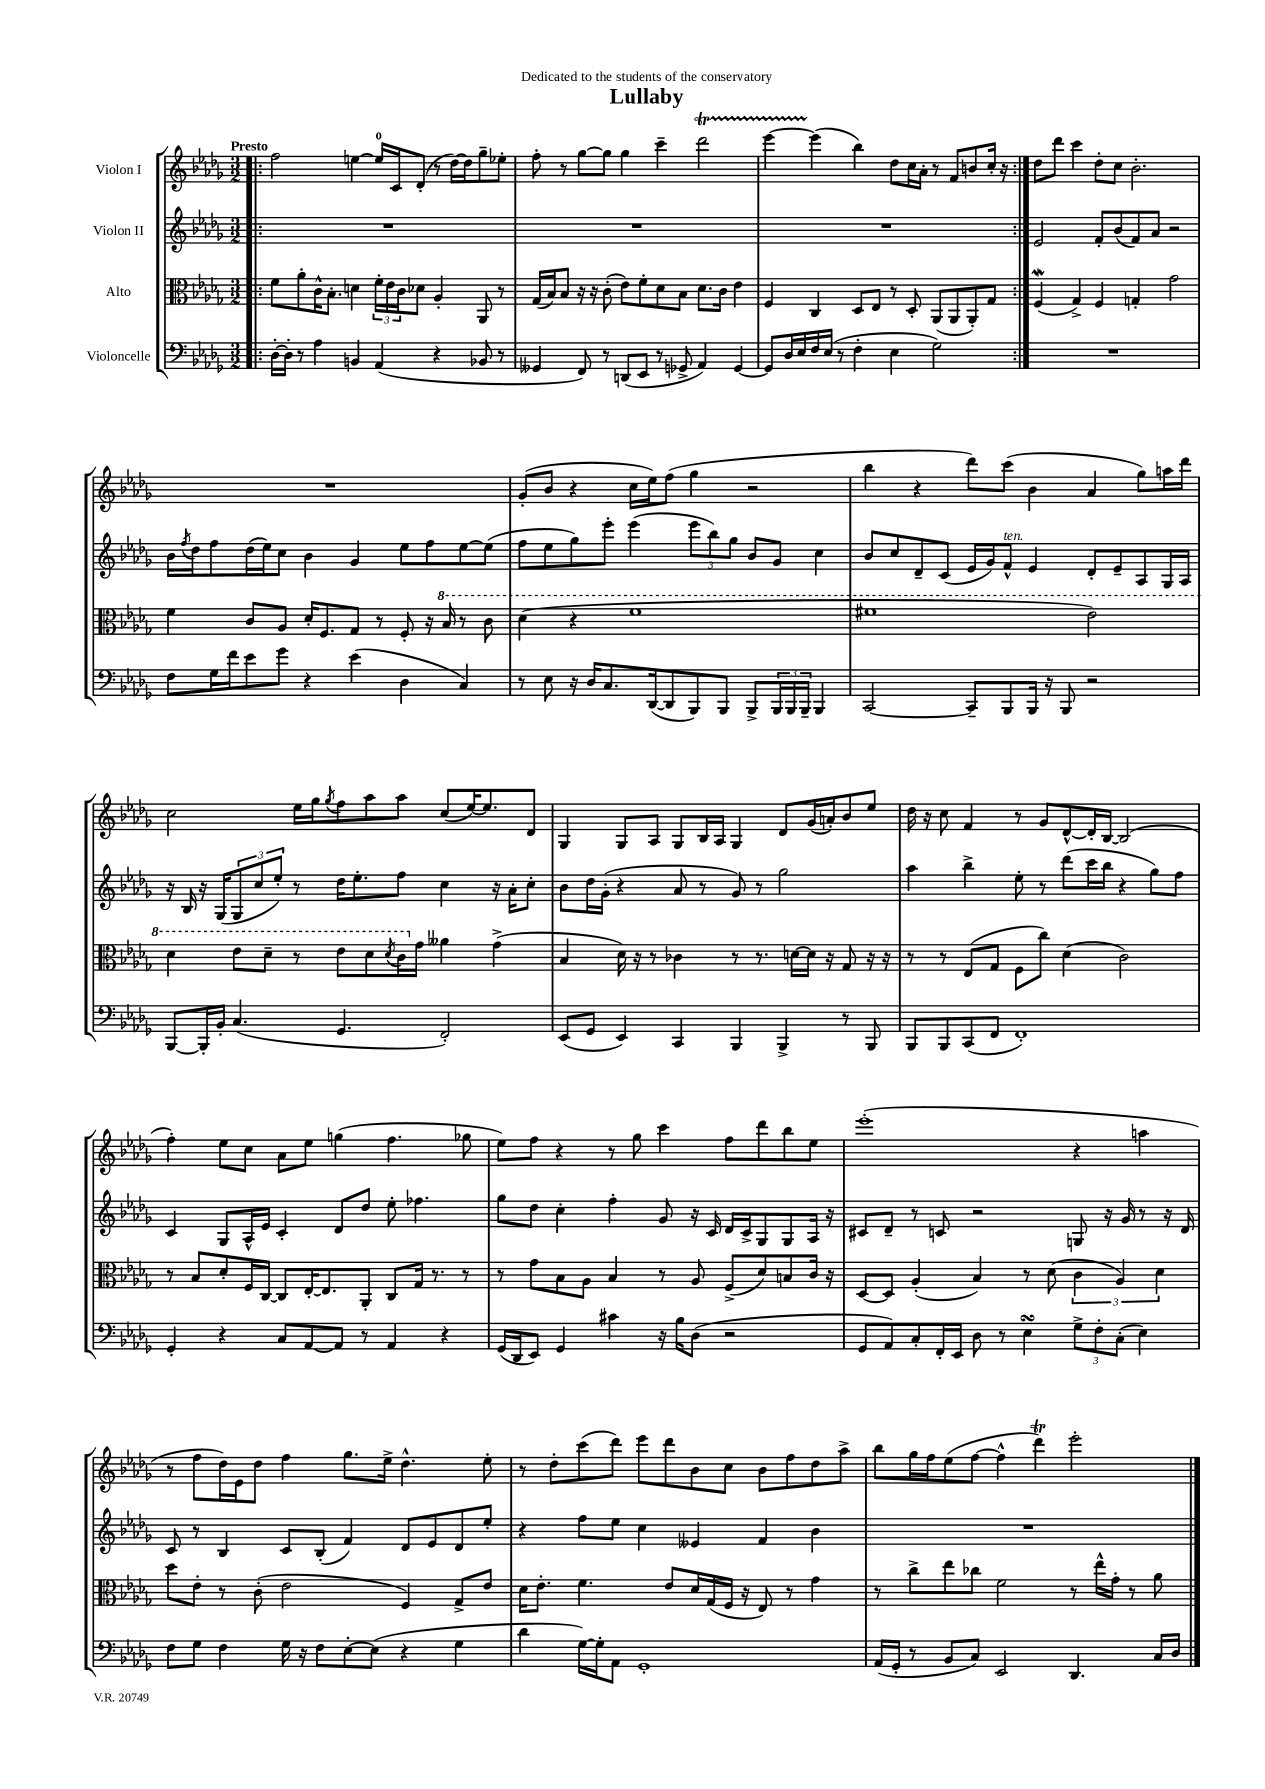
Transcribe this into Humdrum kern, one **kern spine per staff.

**kern	**kern	**kern	**kern
*part4	*part3	*part2	*part1
*staff4	*staff3	*staff2	*staff1
*I"Violoncelle	*I"Alto	*I"Violon II	*I"Violon I
*clefF4	*clefC3	*clefG2	*clefG2
*k[b-e-a-d-g-]	*k[b-e-a-d-g-]	*k[b-e-a-d-g-]	*k[b-e-a-d-g-]
*M3/2	*M3/2	*M3/2	*M3/2
=1!|:	=1!|:	=1!|:	=1!|:
!	!	!	!LO:TX:a:B:t=Presto
[16D-'\LL	8f\L	1.r	2ff\
16D-'\JJ]	.	.	.
8r	8a-'\	.	.
4A-\	16c^^\K	.	.
.	8.B-'\J	.	.
4BBn/	4dn\	.	[4een\
(4AA-/	24f'\LL	.	16ee/LL]
.	24e-\	.	.
.	.	.	16c/J
.	24c\J	.	.
.	8d-X\J	.	(8d-'/J
4r	4A-'/	.	8r
.	.	.	[16dd-\LL)
.	.	.	16dd-\J]
8BB-X/	8AA-/	.	8gg-~\
8r	8r	.	8ee-X'\J
=2	=2	=2	=2
4GG--X/	(16G-/LL	1.r	8ff'\
.	16B-/J)	.	.
.	8B-/J	.	8r
8FF/)	16r	.	[8gg-\L
.	16r	.	.
8r	(8c'\	.	8gg-\J]
(8DDn/L	8e-\L)	.	4gg-\
8EE-/J	8f'\	.	.
8r	8d-\	.	4ccc~\
8GG-X^/	8B-\J	.	.
4AA-/)	8.d-\L	.	2ddd-T\
.	16c\Jk	.	.
[4GG-/	4e-\	.	.
=3	=3	=3	=3
8GG-/L]	4F/	1.r	[4eee-TTT\
16D-/L	.	.	.
16E-/	.	.	.
16F/	4C/	.	(4eee-\]
(16E-/JJ	.	.	.
8r	.	.	.
4F'\	8D-/L	.	4bb-\)
.	8E-/J	.	.
4E-\	8r	.	8dd-\L
.	8D-'/	.	16cc\L
.	.	.	16a-'\JJ
2G-\)	(8AA-/L	.	8r
.	8AA-/	.	8f/L
.	8AA-'/)	.	8bn/
.	8G-/J	.	16cc'/Jk
.	.	.	16r
=4:|!	=4:|!	=4:|!	=4:|!
1.r	(4FW/	2e-/	8dd-\L
.	.	.	8ddd-\J
.	4G-^/)	.	4ccc\
.	4F/	8f'/L	8dd-'\L
.	.	(8b-/	8cc\J
.	4Gn'/	8f/)	2.b-'\
.	.	8a-/J	.
.	2g-\	2r	.
!!LO:LB:g=z
=5	=5	=5	=5
8F\L	4f\	16b-\LL	1.r
.	.	8qff/	.
.	.	16dd-\J	.
16G-\L	.	8ff\	.
16f\J	.	.	.
8e-\	8c/L	(16dd-\L	.
.	.	16ee-\J)	.
8g-\J	8A-/J	8cc\J	.
4r	16d-'/KL	4b-\	.
.	8.F/	.	.
(4e-\	8G-/J	4g-/	.
.	8r	.	.
4D-\	8F'/	8ee-\L	.
.	16r	8ff\	.
*	*8va	*	*
.	16b-/	.	.
4C/)	8r	[8ee-\	.
.	8cc\	(8ee-\J]	.
=6	=6	=6	=6
8r	(4dd-\	8ff\L	(8g-'/L
8E-\	.	8ee-\	8b-/J
16r	4r	8gg-\)	4r
16D-/KL	.	.	.
8.C/	.	8eee-'\J	.
.	1ff	(4eee-\	16cc\LL
([16DD-/k	.	.	16ee-\J)
8DD-/]	.	.	(8ff\J
8BBB-/)	.	12eee-\L	4gg-\
.	.	12bb-\)	.
8BBB-/J	.	.	.
.	.	12gg-\J	.
8BBB-^/L	.	8b-/L	2r
24BBB-/L	.	8g-/J	.
24BBB-/	.	.	.
24BBB-~/JJ	.	.	.
4BBB-/	.	4cc\	.
=7	=7	=7	=7
[2CC/	1ff#X	8b-/L	4bb-\
.	.	8cc/	.
.	.	8d-~/	4r
.	.	(8c/J	.
8CC~/L]	.	16e-/LL	8ddd-\L)
.	.	16g-/J)	.
!	!	!LO:TX:a:i:t=ten.	!
8BBB-/	.	8f^^/J	(8ccc\J
16BBB-/Jk	.	4e-/	4b-\
16r	.	.	.
8BBB-/	.	.	.
2r	2ee-\)	8d-'/L	4a-/
.	.	8e-~/	.
.	.	8A-/	8gg-\L)
.	.	16G-/L	16aan\L
.	.	16A-/JJ	16ddd-\JJ
!!LO:LB:g=z
=8	=8	=8	=8
[8BBB-/L	4dd-\	16r	2cc\
.	.	16B-/	.
16BBB-'/L]	.	16r	.
16BB-'/JJ	.	(16G-/KL	.
(4.C/	8ee-\L	12G-/	.
.	.	12cc/	.
.	8dd-~\J	.	.
.	.	12ee-'/J)	.
.	8r	8r	16ee-\LL
.	.	.	16gg-\J
.	.	.	8qgg-/
4.GG-/	8ee-\L	16dd-\KL	8ff\
.	.	8.ee-'\	.
.	8dd-\	.	8aa-\
.	8qdd-/	.	.
.	16cc\L	8ff\J	8aa-\J
*	*X8va	*	*
.	16g-\JJ	.	.
2FF'/)	4a--X\	4cc\	(8cc/L
.	.	.	[16ee-/K)
.	.	.	8.ee-/]
.	(4g-^\	16r	.
.	.	16a-'\KL	.
.	.	8cc'\J	8d-/J
=9	=9	=9	=9
(8EE-/L	4B-/	8b-\L	4G-/
8GG-/J	.	16dd-\L	.
.	.	(16g-'\JJ	.
4EE-/)	16d-\)	4r	8G-/L
.	16r	.	.
.	8r	.	8A-/J
4CC/	4c-X\	8a-/	8G-/L
.	.	8r	16B-/L
.	.	.	16A-/JJ
4BBB-/	8r	8g-/)	4G-/
.	8.r	8r	.
4BBB-^/	.	2gg-\	8d-/L
.	[16dn\LL	.	.
.	16d\JJ]	.	(16g-/L
.	16r	.	16an'/J)
8r	8G-/	.	8b-/
8BBB-/	16r	.	8ee-/J
.	16r	.	.
=10	=10	=10	=10
8BBB-/L	8r	4aa-\	16dd-\
.	.	.	16r
8BBB-/	8r	.	8cc\
(8CC/	(8E-/L	4bb-^\	4f/
8FF/J	8G-/J	.	.
1FF')	8F\L	8ee-'\	8r
.	8cc\J)	8r	8g-/L
.	(4d-\	(8ddd-\L	[8d-^^/
.	.	16ccc\L	16d-'/L]
.	.	16bb-\JJ	[16B-/JJ
.	2c\)	4r	(2B-/]
.	.	8gg-\L)	.
.	.	8ff\J	.
!!LO:LB:g=z
=11	=11	=11	=11
4GG-'/	8r	4c/	4ff'\)
.	8B-/L	.	.
4r	8d-'/	8G-/L	8ee-\L
.	16F/L	16A-^^/L	8cc\J
.	[16C/JJ	16e-/JJ	.
8C/L	8C/L]	4c'/	8a-\L
[8AA-/	[16E-'/K	.	8ee-\J
.	8.E-/]	.	.
8AA-/J]	.	8d-/L	(4ggn\
8r	8AA-'/J	8dd-/J	.
4AA-/	8C/L	8ee-'\	4.ff\
.	16G-/Jk	4.ff-X\	.
.	8.r	.	.
4r	.	.	.
.	8r	.	8gg-X\
=12	=12	=12	=12
(16GG-/LL	8r	8gg-\L	8ee-\L)
16DD-/J	.	.	.
8EE-/J)	8g-\L	8dd-\J	8ff\J
4GG-/	8B-\	4cc'\	4r
.	8A-\J	.	.
4c#X\	4B-/	4ff'\	8r
.	.	.	8gg-\
16r	8r	8g-/	4ccc\
16B-\KL	.	.	.
(8D-\J	8A-/	16r	.
.	.	16c/	.
2r	(8F^/L	16d-/LL	8ff\L
.	.	16c^/J	.
.	8d-/)	8G-/	8ddd-\
.	8Bn/	8G-/	8bb-\
.	16c/Jk	16A-/Jk	8ee-\J
.	16r	16r	.
=13	=13	=13	=13
8GG-/L	[8D-/L	8c#X/L	(1eee-'
8AA-/)	8D-/J]	8d-~/J	.
8C'/	(4A-'/	8r	.
16FF'/L	.	8cn/	.
16EE-/JJ	.	.	.
8D-\	4B-/)	2r	.
8r	.	.	.
4E-sSSS\	8r	.	.
.	(8d-\	.	.
12G-^\L	6c\	8Gn/	4r
12F'\	.	.	.
.	.	16r	.
(12C'\J	6A-/)	.	.
.	.	16g-/	.
4E-\)	.	8r	4aan\
.	6d-\	.	.
.	.	16r	.
.	.	16d-/	.
!!LO:LB:g=z
=14	=14	=14	=14
8F\L	8dd-\L	8c/	8r
8G-\J	8e-'\J	8r	8ff\L
4F\	8r	4B-/	16dd-\L)
.	.	.	16e-\J
.	(8c'\	.	8dd-\J
16G-\	2e-\	8c/L	4ff\
16r	.	.	.
8F\L	.	(8B-'/J	.
[8E-'\	.	4f/)	8.gg-\L
(8E-\J]	.	.	.
.	.	.	16ee-^\Jk
4r	4F/)	8d-/L	4.dd-^^\
.	.	8e-/	.
4G-\	8G-^/L	8d-/	.
.	8e-/J	8ee-'/J	8ee-'\
=15	=15	=15	=15
4d-\	16d-\KL	4r	8r
.	8.e-'\J	.	.
.	.	.	8dd-'\L
[16G-\LL)	4.f\	8ff\L	(8ccc\
16G-'\J]	.	.	.
8AA-\J	.	8ee-\J	8ddd-\J)
1GG-'	.	4cc\	8eee-\L
.	8e-/L	.	8ddd-\
.	16d-/L	4e--X/	8b-\
.	(16G-/	.	.
.	16F/JJ	.	8cc\J
.	16r	.	.
.	8E-/)	4f/	8b-\L
.	8r	.	8ff\
.	4g-\	4b-\	8dd-\
.	.	.	8aa-^\J
=16	=16	=16	=16
(16AA-/LL	8r	1.r	8bb-\L
16GG-'/JJ	.	.	.
8r	8cc^\L	.	16gg-\L
.	.	.	16ff\J
8BB-/L	8ee-\	.	(8ee-\
8C/J)	8cc-X\J	.	[8ff\J
2EE-/	2f\	.	4ff^^\]
.	.	.	4ddd-T\)
4.DD-/	8r	.	2eee-'\
.	16ee-^^\LL	.	.
.	16g-'\JJ	.	.
.	8r	.	.
16C/LL	8a-\	.	.
16D-/JJ	.	.	.
==	==	==	==
*-	*-	*-	*-
